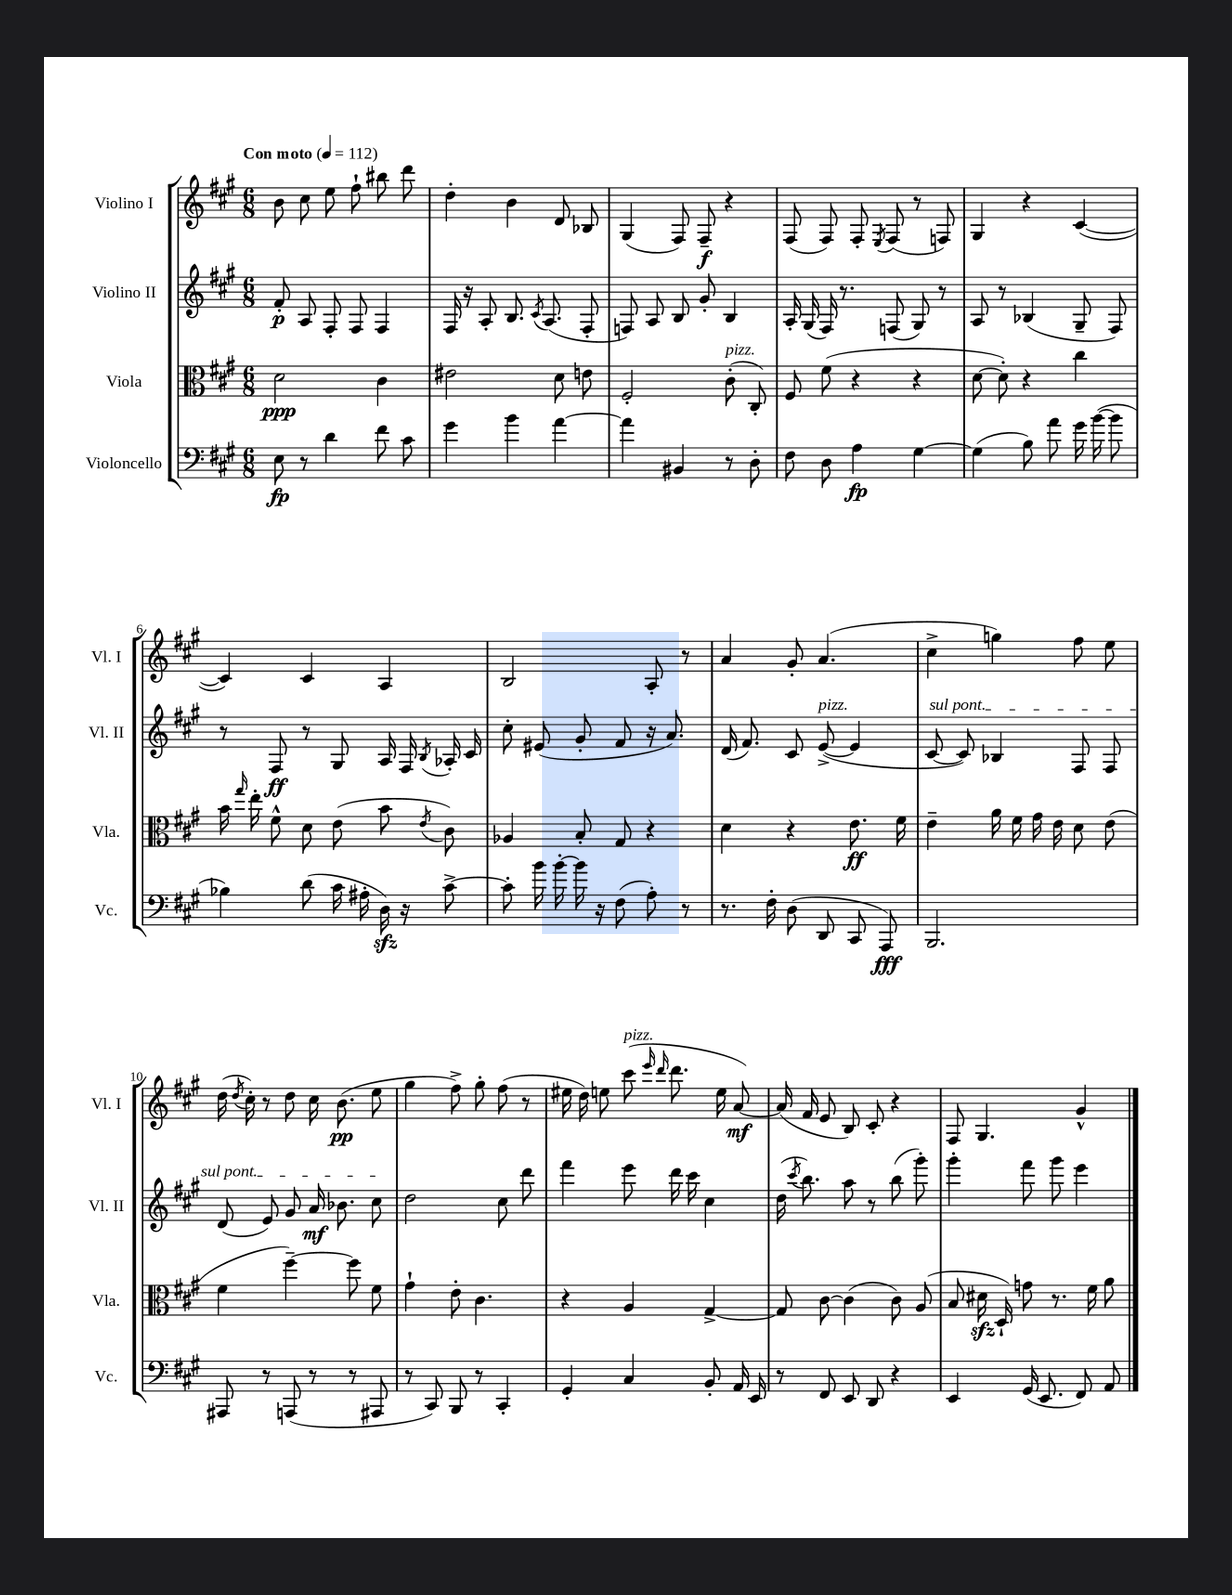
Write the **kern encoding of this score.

**kern	**kern	**kern	**kern
*staff4	*staff3	*staff2	*staff1
*clefF4	*clefC3	*clefG2	*clefG2
*k[f#c#g#]	*k[f#c#g#]	*k[f#c#g#]	*k[f#c#g#]
*M6/8	*M6/8	*M6/8	*M6/8
*MM112	*MM112	*MM112	*MM112
8E	2d	8f#'	8b
8r	.	8A	8cc#
4d	.	8F#'	8ee
.	.	8F#	8ff#`
8f#	4c#	4F#	8bb#
8c#	.	.	8ddd
=	=	=	=
4g#	2e#	16F#	4dd'
.	.	16r	.
.	.	8A'	.
4b	.	8.B	4b
.	.	8qc#	.
.	.	(8.A	.
[4a	8d	.	8d
.	8e	8F#'	8B-
=	=	=	=
4a]	2F#'	8F)	(4G#
.	.	8A	.
4BB#	.	8B	8F#)
.	.	8g#'	8F#~
8r	(8c#'	4B	4r
8D'	8C#')	.	.
=	=	=	=
8F#	8F#	16A'	(8F#
.	.	(16G#	.
8D	(8f#	16F#)	8F#)
.	.	8.r	.
4A	4r	.	8F#'
.	.	.	8qE
.	.	(8F	(8F#
[4G#	4r	8G#)	8r
.	.	8r	8F)
=	=	=	=
(4G#]	[8d	8A	4G#
.	8d'])	8r	.
8B)	4r	(4B-	4r
8a	.	.	.
16g#	4cc#	8G#~	([4c#
([16b	.	.	.
8b]	.	8F#)	.
=	=	=	=
4B-)	16b	8r	4c#])
.	16qqgg#	.	.
.	16ee'	.	.
.	8f#^^	8F#	.
(8d	8d	8r	4c#
16c#	(8e	8G#	.
16A#'	.	.	.
16D)	8b	16A	4A
16r	.	16F#	.
.	8qe	8qB	.
[8c#^	8c#)	16A-'	.
.	.	16c#	.
=	=	=	=
8c#']	4A-	8cc#'	2B
16b	.	(8e#	.
[16b'	.	.	.
16b]	8B'	8g#'	.
16r	.	.	.
(8F#	8G#	8f#	.
8A')	4r	16r	8A'
.	.	8.a)	.
8r	.	.	8r
=	=	=	=
8.r	4d	(16d	4a
.	.	8.f#)	.
16F#'	.	.	.
(8D	4r	8c#	8g#'
8DD	.	([8e^	(4.a
8CC#	8.e	4e]	.
8AAA)	.	.	.
.	16f#	.	.
=	=	=	=
2.BBB	4e~	[8c#	4cc#^
.	.	8c#])	.
.	16a	4B-	4gg)
.	16f#	.	.
.	16g#	.	.
.	16e	.	.
.	8d	8F#	8ff#
.	(8e	8F#	8ee
=	=	=	=
8AAA#	4f#	(8d	(16dd
.	.	.	8qdd
.	.	.	16cc#')
8r	.	8e)	8r
(8AAA	[4ff#~)	8g#	8dd
8r	.	16a	16cc#
.	.	8.b-	(8.b
8r	8ff#]	.	.
8AAA#	8f#	8cc#	8ee
=	=	=	=
8r	4g#`	2dd	4gg#
8CC#)	.	.	.
8BBB	8e'	.	8ff#^)
8r	4.c#	.	8gg#'
4CC#'	.	8cc#	(8ff#
.	.	8ddd	8r
=	=	=	=
4GG#'	4r	4fff#	16ee#
.	.	.	16dd)
.	.	.	8ee
4C#	4A	8eee	(8ccc#
.	.	.	16qqeee
.	.	.	16qqddd
.	.	16ddd	8.ddd
.	.	16ccc#	.
8BB'	[4G#^	4cc#	.
.	.	.	16ee
16AA	.	.	[8a)
16EE	.	.	.
=	=	=	=
8r	8G#]	(16dd	(16a]
.	.	8qccc#	.
.	.	8.bb)	16f#
8FF#	[8c#	.	8e
8EE	(4c#]	8aa	8B)
8DD	.	8r	8c#'
4r	8c#)	(8bb	4r
.	(8A	8ggg#')	.
=	=	=	=
4EE	8B	4ggg#'	8F#
.	16d#	.	4.G#
.	16D`)	.	.
(16GG#	8g	8fff#	.
8.EE	.	.	.
.	8.r	8ggg#	.
8FF#)	.	4eee	4g#^^
.	16f#	.	.
8AA	8a	.	.
==	==	==	==
*-	*-	*-	*-
